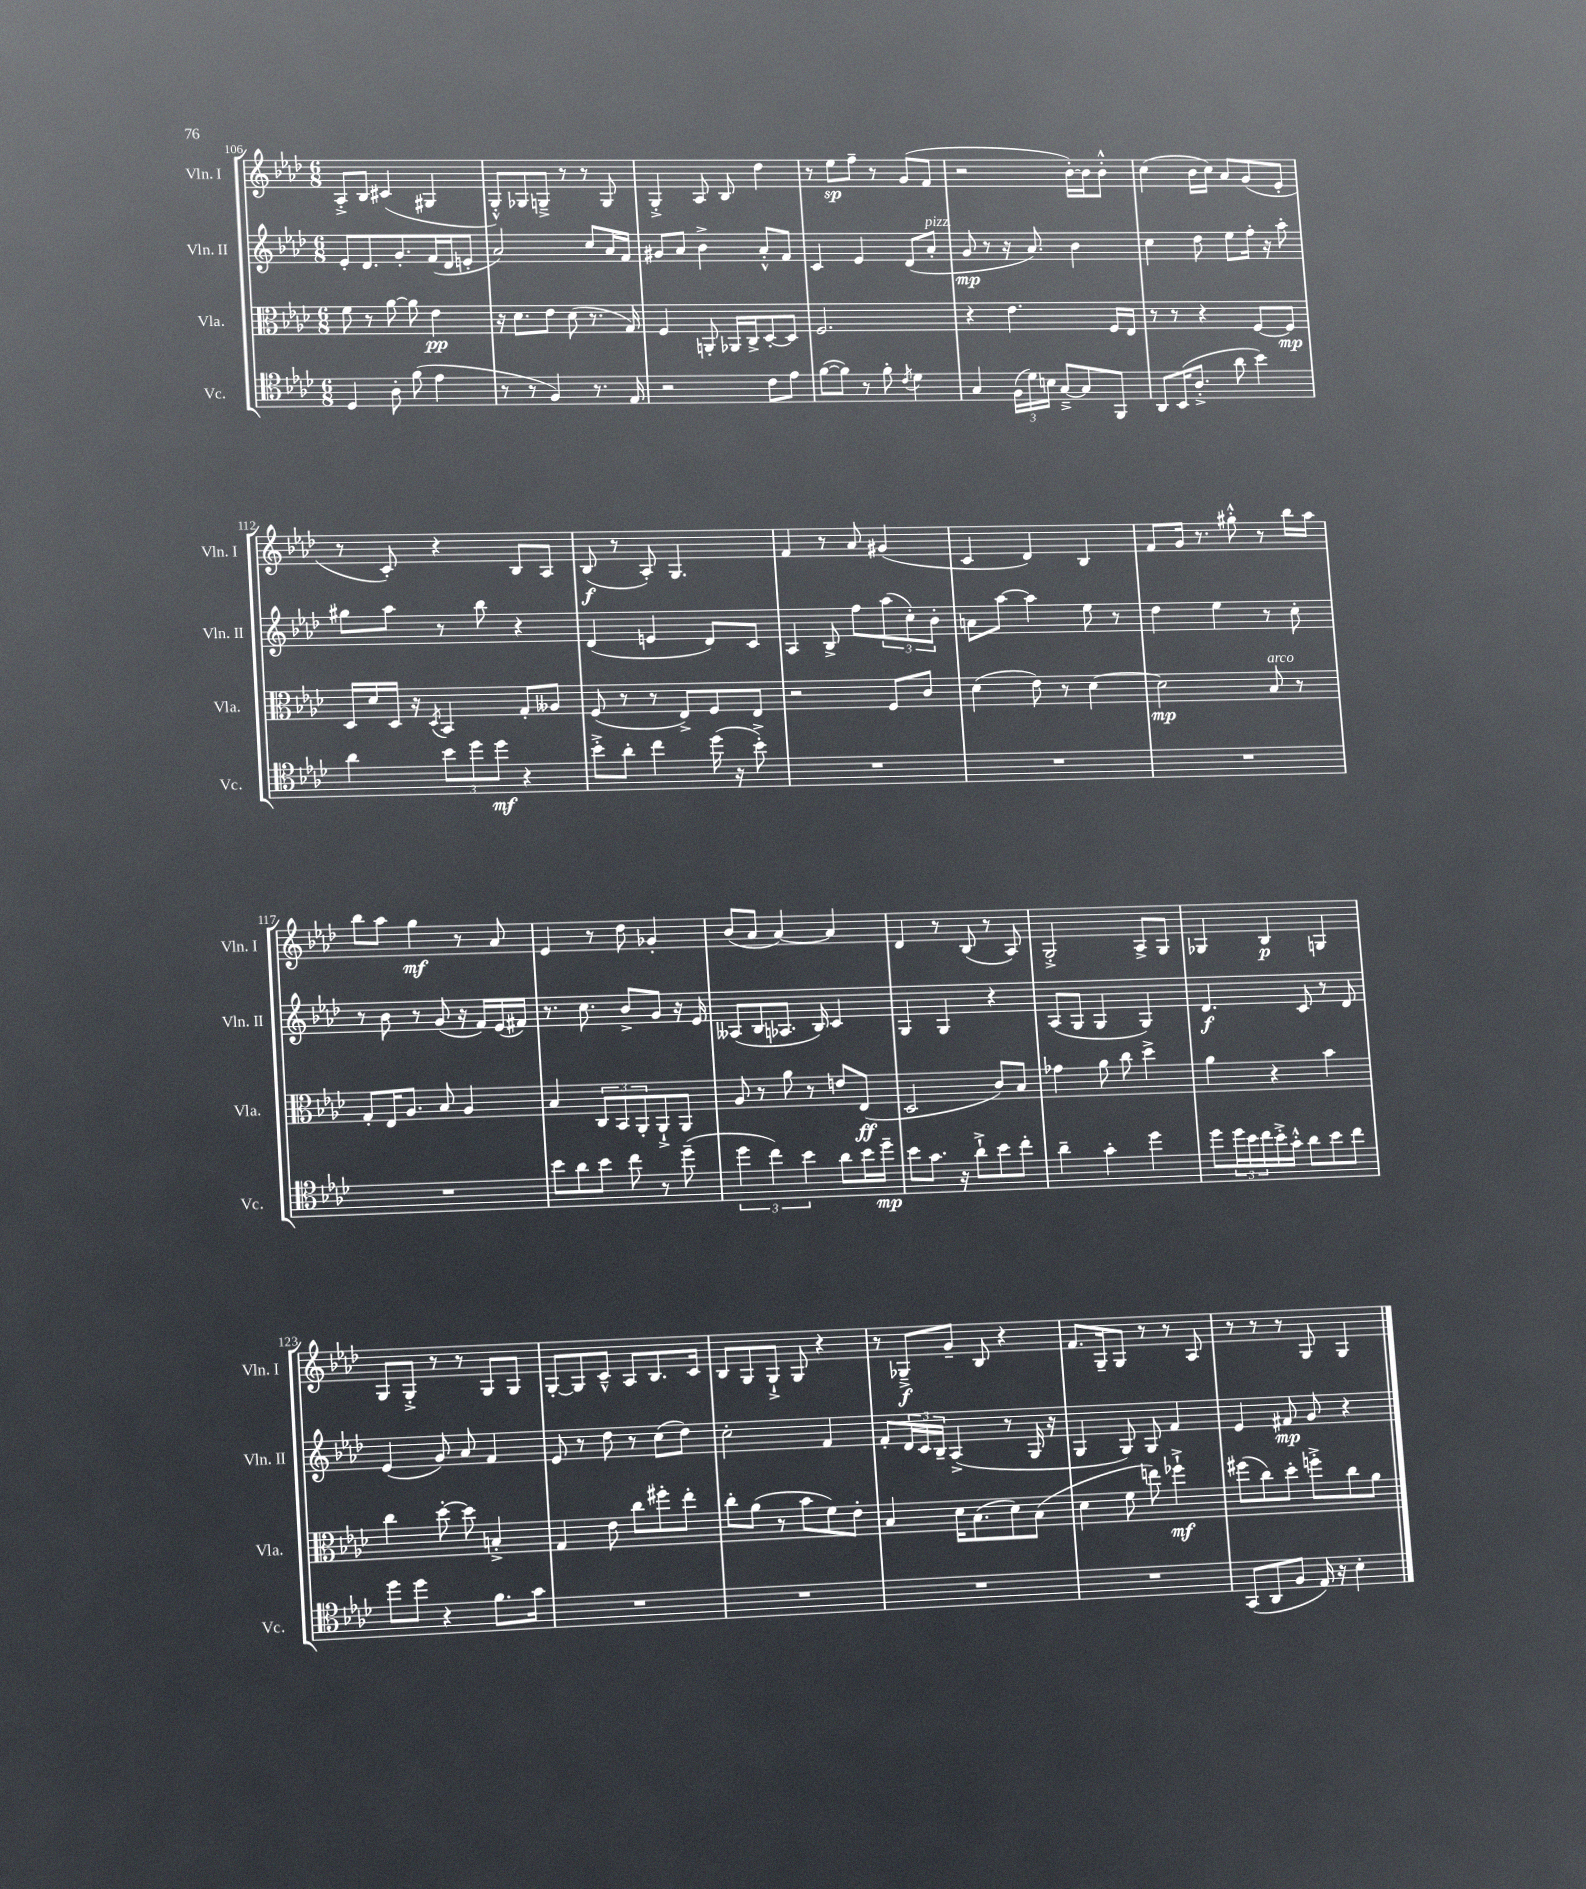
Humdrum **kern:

**kern	**kern	**kern	**kern
*staff4	*staff3	*staff2	*staff1
*clefC4	*clefC3	*clefG2	*clefG2
*k[b-e-a-d-]	*k[b-e-a-d-]	*k[b-e-a-d-]	*k[b-e-a-d-]
*M6/8	*M6/8	*M6/8	*M6/8
4D-	8f	8e-'	8A-'^
.	8r	8.d-	8B-
8A-'	[8a-	.	(4c#
.	.	8.g'	.
(8f	8a-]	.	.
4e-	4e-	(16f	4G#
.	.	16d-	.
.	.	8e'	.
=	=	=	=
8r	16r	2a-)	8G'^^)
.	8.d-	.	.
8r	.	.	8G-
4F)	8e-	.	8G~^
.	(8d-	.	8r
8.r	8.r	8cc	8r
.	.	16a-	8G
16E-	16G)	16f	.
=	=	=	=
2r	4F	8g#	4G'^
.	.	8a-	.
.	8AA'	4b-^	8A-
.	16AA-	.	8B-
.	16C^	.	.
8c	[8D-'	8a-'^^	4dd-
8e-	8D-]	8f	.
=	=	=	=
([8f	2.F	4c	8r
8f])	.	.	8ee-
8r	.	4e-	8ff~
8f'	.	.	8r
8qc	.	.	.
4d-	.	(8d-	(8g
.	.	8a-'	8f
=	=	=	=
4G	4r	8g	2r
.	.	8r	.
(24F	4.e-	16r	.
24d-)	.	.	.
.	.	8.a-)	.
24B	.	.	.
[8G~^	.	.	.
8G]	.	4b-	[16b-')
.	.	.	16b-]
8FF	16F	.	8b-'^^
.	16E-	.	.
=	=	=	=
8AA-	8r	4cc	(4cc
(16BB-	8r	.	.
8.A-'^	.	.	.
.	4r	8dd-	16b-
.	.	.	16cc)
8a-	.	8ee-	8a-
4b-)	[8F	16ff'	(8g
.	.	16r	.
.	8F]	8aa-'	8e-'
=	=	=	=
4a-	16D-	8gg#	8r
.	16d-	.	.
.	16D-	8aa-	8c')
.	16r	.	.
.	8qD-	.	.
12b-	4BB-	8r	4r
12dd-	.	.	.
.	.	8bb-	.
12dd-	.	.	.
4r	8G'	4r	8B-
.	8A--	.	8A-
=	=	=	=
8b-'^	(8F	(4d-	(8B-
8a-'	8r	.	8r
4cc	8r	4e	8A-')
.	8E-^)	.	4.G
(16dd-	8F	8d-)	.
16r	.	.	.
8b-'^)	8E-	8c	.
=	=	=	=
2.r	2r	4A-	4f
.	.	8B-^	8r
.	.	8ff	8a-
.	8F	(12aa-	(4g#
.	.	12cc')	.
.	8c	.	.
.	.	12b-'	.
=	=	=	=
2.r	(4d-	8a	4c
.	.	[8aa-	.
.	8e-)	4aa-]	4d-)
.	8r	.	.
.	[4d-	8ee-	4B-
.	.	8r	.
=	=	=	=
2.r	2d-]	4dd-	8f
.	.	.	16g
.	.	.	8.r
.	.	4ee-	.
.	.	.	8gg#'^^
.	8B-	8r	8r
.	8r	8cc'	16bb-
.	.	.	16aa-
=	=	=	=
2.r	8G'	8r	8bb-
.	16E-	8b-	8aa-
.	8.A-	.	.
.	.	8r	4gg
.	8B-	(8g	.
.	4A-	16r	8r
.	.	16f)	.
.	.	(16e-	8a-
.	.	16f#)	.
=	=	=	=
8b-	4B-	8.r	4e-
8a-	.	.	.
.	.	8.cc	.
8b-	12C	.	8r
.	12BB-	.	.
8cc	.	8b-^	8dd-
.	12AA-'	.	.
8r	8AA-`^	8g	4g-'
(8dd-~	8AA-	16r	.
.	.	16e-	.
=	=	=	=
6dd-	8A-	(8A--	(8b-
.	8r	8B-	8a-
6cc)	.	.	.
.	8a-	8.A-	[4a-)
6b-	.	.	.
.	8r	.	.
.	.	16B-)	.
8a-	8e	4c	4a-]
16b-	(8E-	.	.
16dd-~	.	.	.
=	=	=	=
8b-	2D-	4G	4d-
8.g	.	.	.
.	.	4G	8r
16r	.	.	.
8a-`^	.	.	(8B-
8b-	8c)	4r	8r
8cc'	8B-	.	8A-)
=	=	=	=
4a-~	4g-	(8A-	2G'^
.	.	8G	.
4g'	8a-	4G	.
.	8cc	.	.
4dd-	4dd-^	4G)	8A-^
.	.	.	8G
=	=	=	=
8dd-	4a-	4.d-	4G-
24dd-	.	.	.
24b-	.	.	.
24cc	.	.	.
16b-'^	4r	.	4B-
16g'^^	.	.	.
8a-	.	8c	.
8b-	4b-	8r	4G
8cc	.	8d-	.
=	=	=	=
8dd-	4cc	(4e-	8G
8dd-	.	.	8G'^
4r	[8dd-'	8g)	8r
.	8dd-]	8a-	8r
8.f	4B'^	4f	8G
.	.	.	8G
16g	.	.	.
=	=	=	=
2.r	4G	8e-	[8G'
.	.	8r	8G]
.	8e-	8dd-	8c~^^
.	8cc	8r	8A-
.	8ff#'	(8cc	8.B-
.	8ee-'	8dd-)	.
.	.	.	16c
=	=	=	=
2.r	8cc'	2cc'	8B-
.	(8a-	.	8G
.	8r	.	8G`^
.	8b-	.	8G
.	8f)	4f	4r
.	8e-'	.	.
=	=	=	=
2.r	4B-	8f'	8r
.	.	24d-	8G-~^
.	.	24c	.
.	.	24B-~	.
.	16d-	(4A-^	8g~
.	(8.B-	.	.
.	.	.	8B-
.	8d-)	8r	4r
.	(8B-	16G	.
.	.	16r	.
=	=	=	=
2.r	4d-	4G	8.f
.	.	.	16G~
.	8f	8G)	8G
.	8ee)	8G	8r
.	4ff-`^	4f	8r
.	.	.	8A-
=	=	=	=
(8GG	(8ff#	4e-	8r
8AA-	8cc)	.	8r
8F	8dd-'	8f#	8r
16E-)	8ff'^	8g	8G
16r	.	.	.
4B-'	8cc	4r	4G
.	8a-	.	.
==	==	==	==
*-	*-	*-	*-
